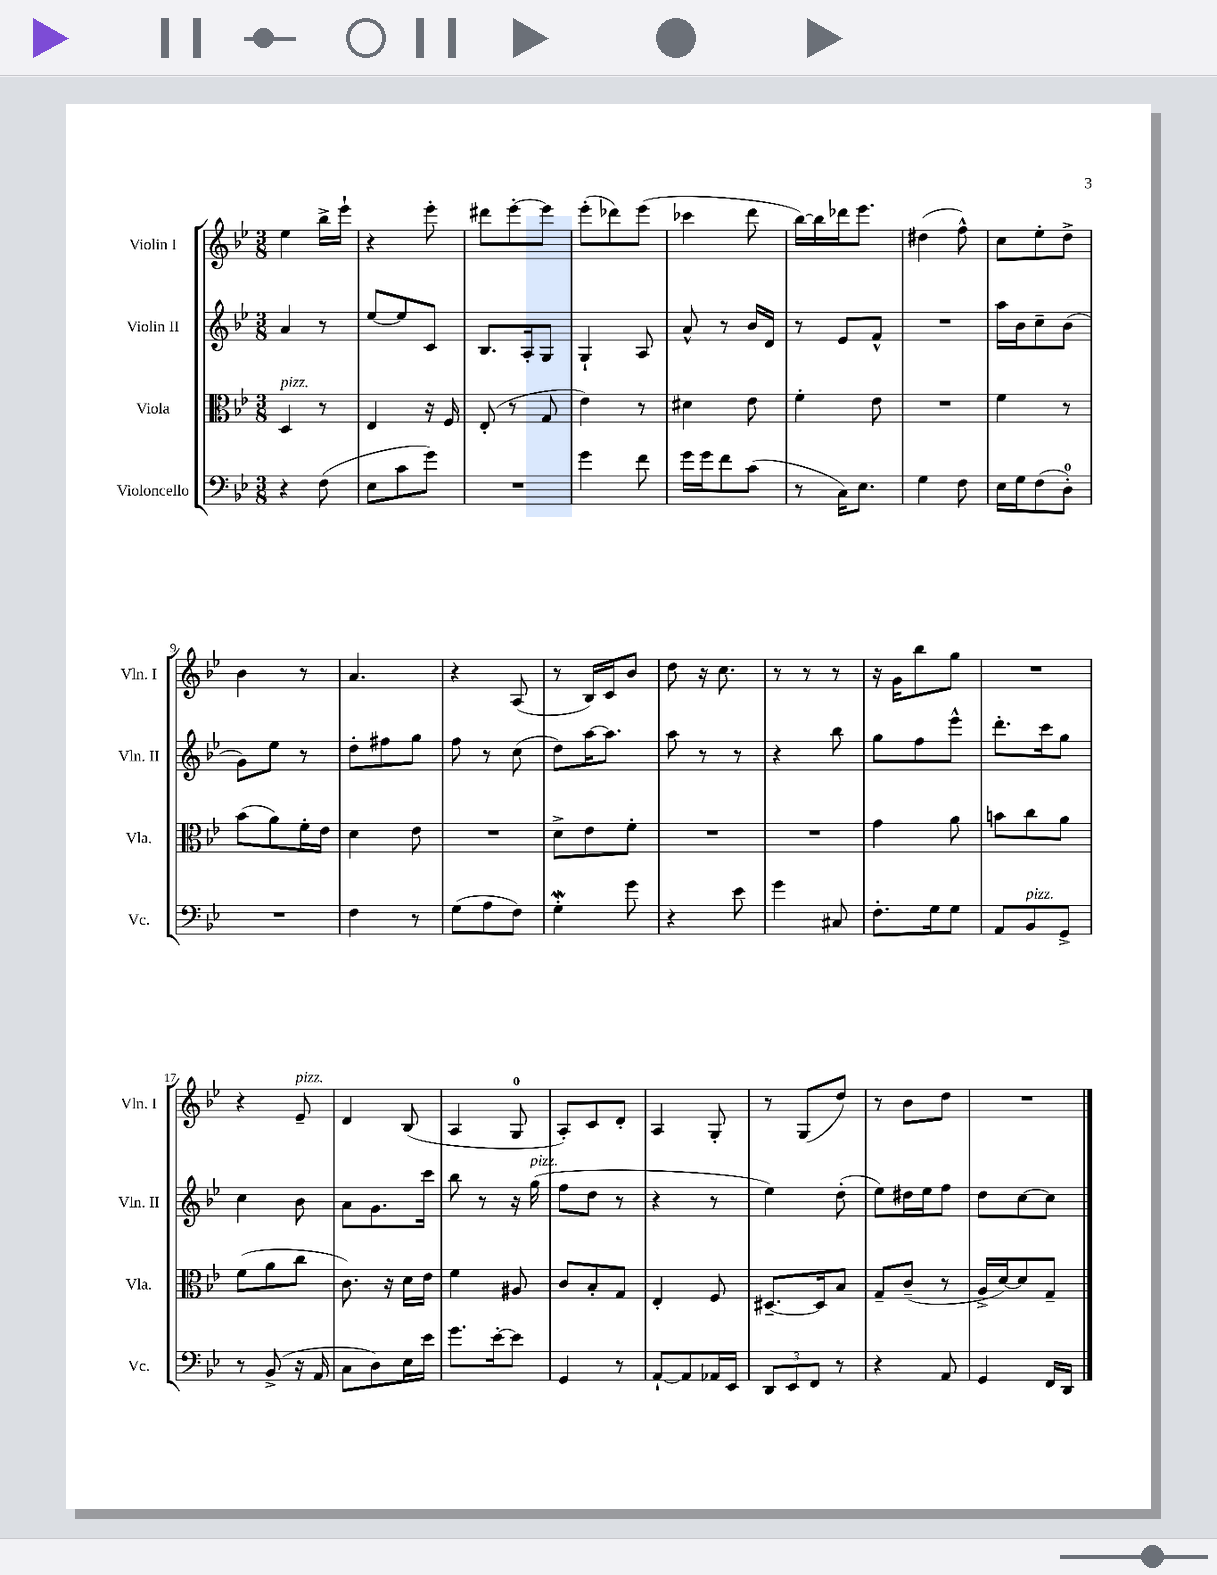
<<
\new StaffGroup <<
\new Staff = "s0" \with { instrumentName = "Violin I" shortInstrumentName = "Vln. I" } {
    \clef treble \key bes \major \numericTimeSignature \time 3/8
    ees''4 bes''16-> ees'''16-! |
    r4 ees'''8-. |
    dis'''8 ees'''8~-. ees'''8 |
    ees'''8-.( des'''8) ees'''8( |
    ces'''4 d'''8 |
    bes''16~) bes''16 des'''16 ees'''8. |
    dis''4( f''8-^) |
    c''8 ees''8-. d''8-> |
    bes'4 r8 |
    a'4. |
    r4 a8( |
    r8 bes16) c'16 bes'8 |
    d''8 r16 c''8. |
    r8 r8 r8 |
    r16 g'16 bes''8 g''8 |
    R4. |
    r4 ees'8--^\markup { \italic "pizz." } |
    d'4 bes8( |
    a4 g8-0 |
    a8-.) c'8 d'8-. |
    a4 g8-. |
    r8 g8( d''8) |
    r8 bes'8 d''8 |
    R4. \bar "|." |
}
\new Staff = "s1" \with { instrumentName = "Violin II" shortInstrumentName = "Vln. II" } {
    \clef treble \key bes \major \numericTimeSignature \time 3/8
    a'4 r8 |
    ees''8~ ees''8 c'8 |
    bes8. a16-. g8 |
    g4-! a8 |
    a'8-^ r8 bes'16 d'16 |
    r8 ees'8 f'8-^ |
    R4. |
    a''16 bes'16 c''8-- bes'8( |
    g'8) ees''8 r8 |
    d''8-. fis''8 g''8 |
    f''8 r8 c''8( |
    d''8) a''16~ a''8. |
    a''8 r8 r8 |
    r4 bes''8 |
    g''8 f''8 ees'''8-^ |
    d'''8.-. c'''16 g''8 |
    c''4 bes'8 |
    a'8 g'8. c'''16 |
    bes''8 r8 r16 g''16^\markup { \italic "pizz." }( |
    f''8 d''8 r8 |
    r4 r8 |
    ees''4) d''8-.( |
    ees''8) dis''16 ees''16 f''8 |
    d''8 c''8~ c''8 \bar "|." |
}
\new Staff = "s2" \with { instrumentName = "Viola" shortInstrumentName = "Vla." } {
    \clef alto \key bes \major \numericTimeSignature \time 3/8
    d4^\markup { \italic "pizz." } r8 |
    ees4 r16 f16 |
    ees8-.( r8 g8 |
    ees'4) r8 |
    dis'4 ees'8 |
    f'4-. ees'8 |
    R4. |
    f'4 r8 |
    bes'8( a'8) f'16-. ees'16 |
    d'4 ees'8 |
    R4. |
    d'8-> ees'8 f'8-. |
    R4. |
    R4. |
    g'4 a'8 |
    b'8 c''8 a'8 |
    f'8( a'8 c''8 |
    c'8.) r16 d'16 ees'16 |
    f'4 ais8 |
    c'8 bes8-. g8 |
    ees4-. f8 |
    dis8.~-- dis16 bes8 |
    g8-- c'8--( r8 |
    a16-> d'16~) d'8 g8-- \bar "|." |
}
\new Staff = "s3" \with { instrumentName = "Violoncello" shortInstrumentName = "Vc." } {
    \clef bass \key bes \major \numericTimeSignature \time 3/8
    r4 f8( |
    ees8 c'8 g'8) |
    R4. |
    g'4 f'8 |
    g'16 g'16 f'8 c'8( |
    r8 c16) ees8. |
    g4 f8 |
    ees16 g16 f8( d8-0-.) |
    R4. |
    f4 r8 |
    g8( a8 f8) |
    g4-.\mordent g'8 |
    r4 ees'8 |
    g'4 cis8 |
    f8.-. g16 g8 |
    a,8 bes,8^\markup { \italic "pizz." } g,8-> |
    r8 bes,8->( r16 a,16 |
    c8 d8) ees16 ees'16 |
    g'8. ees'16~-. ees'8 |
    g,4 r8 |
    a,8~-! a,8 aes,16 ees,16 |
    \tuplet 3/2 { d,8 ees,8 f,8 } r8 |
    r4 a,8 |
    g,4 f,16 d,16 \bar "|." |
}
>>
>>
